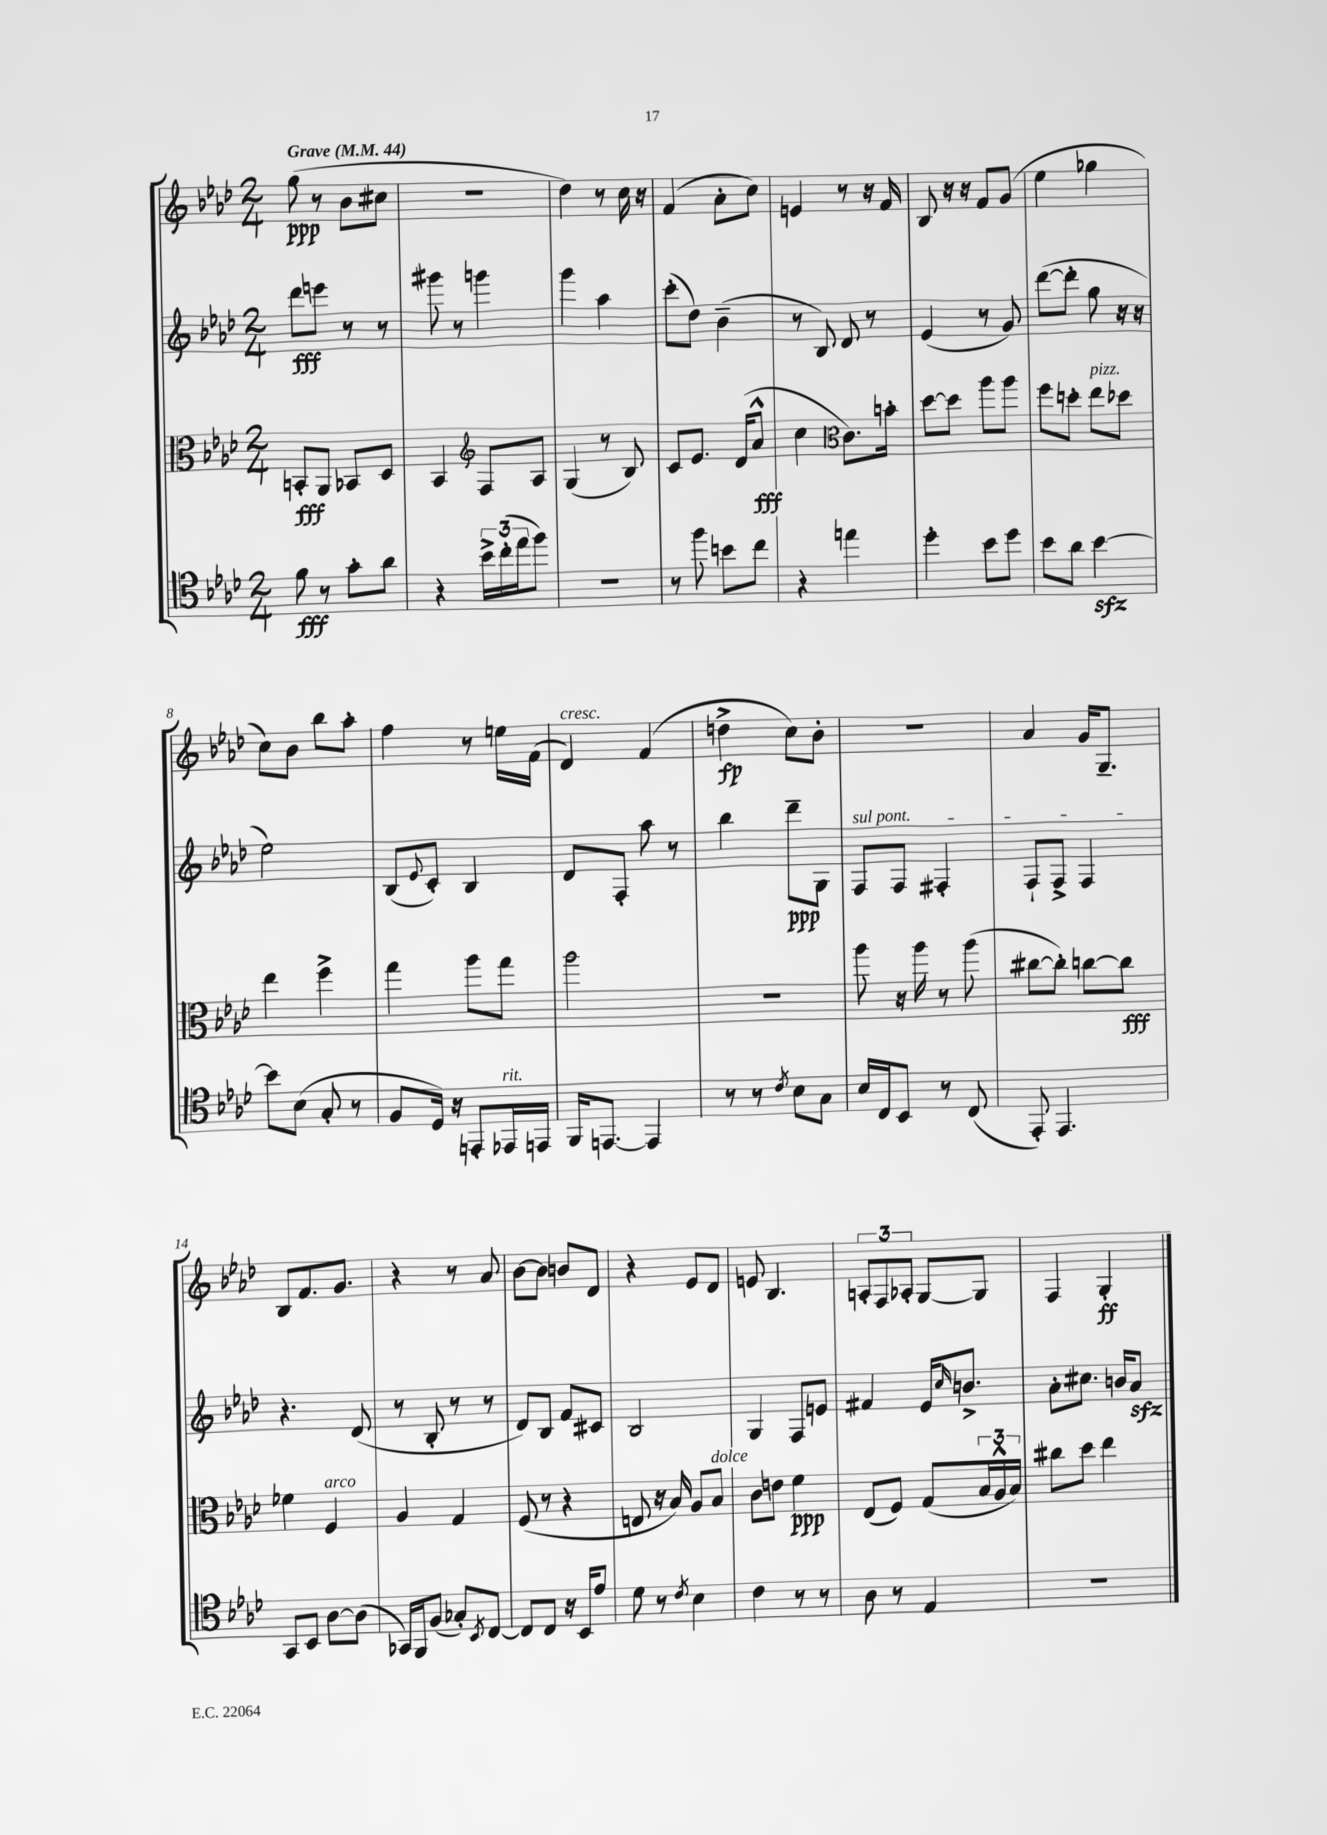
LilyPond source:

<<
\new StaffGroup <<
\new Staff = "s0" {
    \clef treble \key aes \major \numericTimeSignature \time 2/4 \tempo "Grave" 4 = 44
    g''8\ppp( r8 bes'8 cis''8 |
    R2 |
    des''4) r8 c''16 r16 |
    f'4( aes'8-. c''8) |
    e'4 r8 r16 f'16 |
    bes8 r16 r16 f'8 g'8( |
    ees''4 ges''4 |
    c''8) bes'8 bes''8 aes''8-. |
    f''4 r8 e''16 f'16( |
    des'4^\markup { \italic "cresc." }) f'4( |
    d''4->\fp c''8) bes'8-. |
    r2 |
    aes'4 g'16 g8.-- |
    bes8 f'8. g'8. |
    r4 r8 aes'8 |
    bes'8~ bes'8 b'8 des'8 |
    r4 ees'8 des'8 |
    e'8 bes4. |
    \tuplet 3/2 { a8-. f8 aes8-. } g8~ g8 |
    f4 g4-.\ff \bar "|." |
}
\new Staff = "s1" {
    \clef treble \key aes \major \numericTimeSignature \time 2/4
    des'''8\fff e'''8 r8 r8 |
    gis'''8 r8 g'''4 |
    g'''4 aes''4 |
    c'''8-.( des''8) bes'4--( |
    r8 bes8) des'8 r8 |
    ees'4( r8 g'8) |
    des'''8~( des'''8-. g''8 r16 r16 |
    ees''2) |
    bes8( \appoggiatura { ees'8 } c'8-.) bes4 |
    des'8 f8-. aes''8 r8 |
    bes''4 des'''8--\ppp g8 |
    \once \override TextSpanner.bound-details.left.text = \markup { \italic "sul pont." } f8\startTextSpan f8 fis4-. |
    f8-! f8-> f4\stopTextSpan |
    r4. des'8( |
    r8 bes8-. r8 r8 |
    des'8) bes8 f'8 cis'8 |
    bes2 |
    g4 f8 e'8 |
    fis'4 ees'16 \grace { c''16 } b'8.-> |
    aes'8-. cis''8. b'16 aes'8\sfz \bar "|." |
}
\new Staff = "s2" {
    \clef alto \key aes \major \numericTimeSignature \time 2/4
    b,8-.\fff aes,8 bes,8 des8 |
    bes,4 \clef treble f8 aes8 |
    g4( r8 bes8) |
    c'8 ees'8. des'16( aes'8-^\fff |
    c''4 \clef alto c'8.) b'16-. |
    des''8~ des''8 aes''8 aes''8 |
    f''8 d''8-. ees''8^\markup { \italic "pizz." } des''8 |
    ees''4 f''4-> |
    g''4 aes''8 g''8 |
    aes''2 |
    R2 |
    aes''8 r16 aes''16 r8 aes''8( |
    cis''8~ cis''8-.) c''8~ c''8\fff |
    fes'4 f4^\markup { \italic "arco" } |
    aes4 g4 |
    f8( r8 r4 |
    e8 r16 bes16) aes8 bes8^\markup { \italic "dolce" } |
    c'8 e'8 f'4\ppp |
    ees8( f8) g8( \tuplet 3/2 { bes16 aes16-^ bes16) } |
    cis''8 des''8 ees''4 \bar "|." |
}
\new Staff = "s3" {
    \clef tenor \key aes \major \numericTimeSignature \time 2/4
    f'8\fff r8 g'8-. aes'8 |
    r4 \tuplet 3/2 { bes'16-> c''16-.( ees''16 } f''8) |
    R2 |
    r8 f''8 b'8 c''8 |
    r4 e''4 |
    des''4-. bes'8 des''8 |
    bes'8 aes'8 bes'4~\sfz |
    bes'8 bes8( g8-. r8 |
    f8 des16) r16 e,8-. ees,16^\markup { \italic "rit." } e,16 |
    f,16 e,8.~ e,4 |
    r8 r8 \acciaccatura { c'8 } bes8 g8 |
    bes16 c16 bes,8 r8 c8( |
    ees,8-.) ees,4. |
    g,8 bes,8 aes8~ aes8( |
    ges,16) f,16 f8( ges8-.) \acciaccatura { bes,8 } c8~ |
    c8 c8 r16 bes,16 ees'8 |
    des'8 r8 \acciaccatura { c'8 } bes4 |
    c'4 r8 r8 |
    aes8 r8 ees4 |
    r2 \bar "|." |
}
>>
>>
